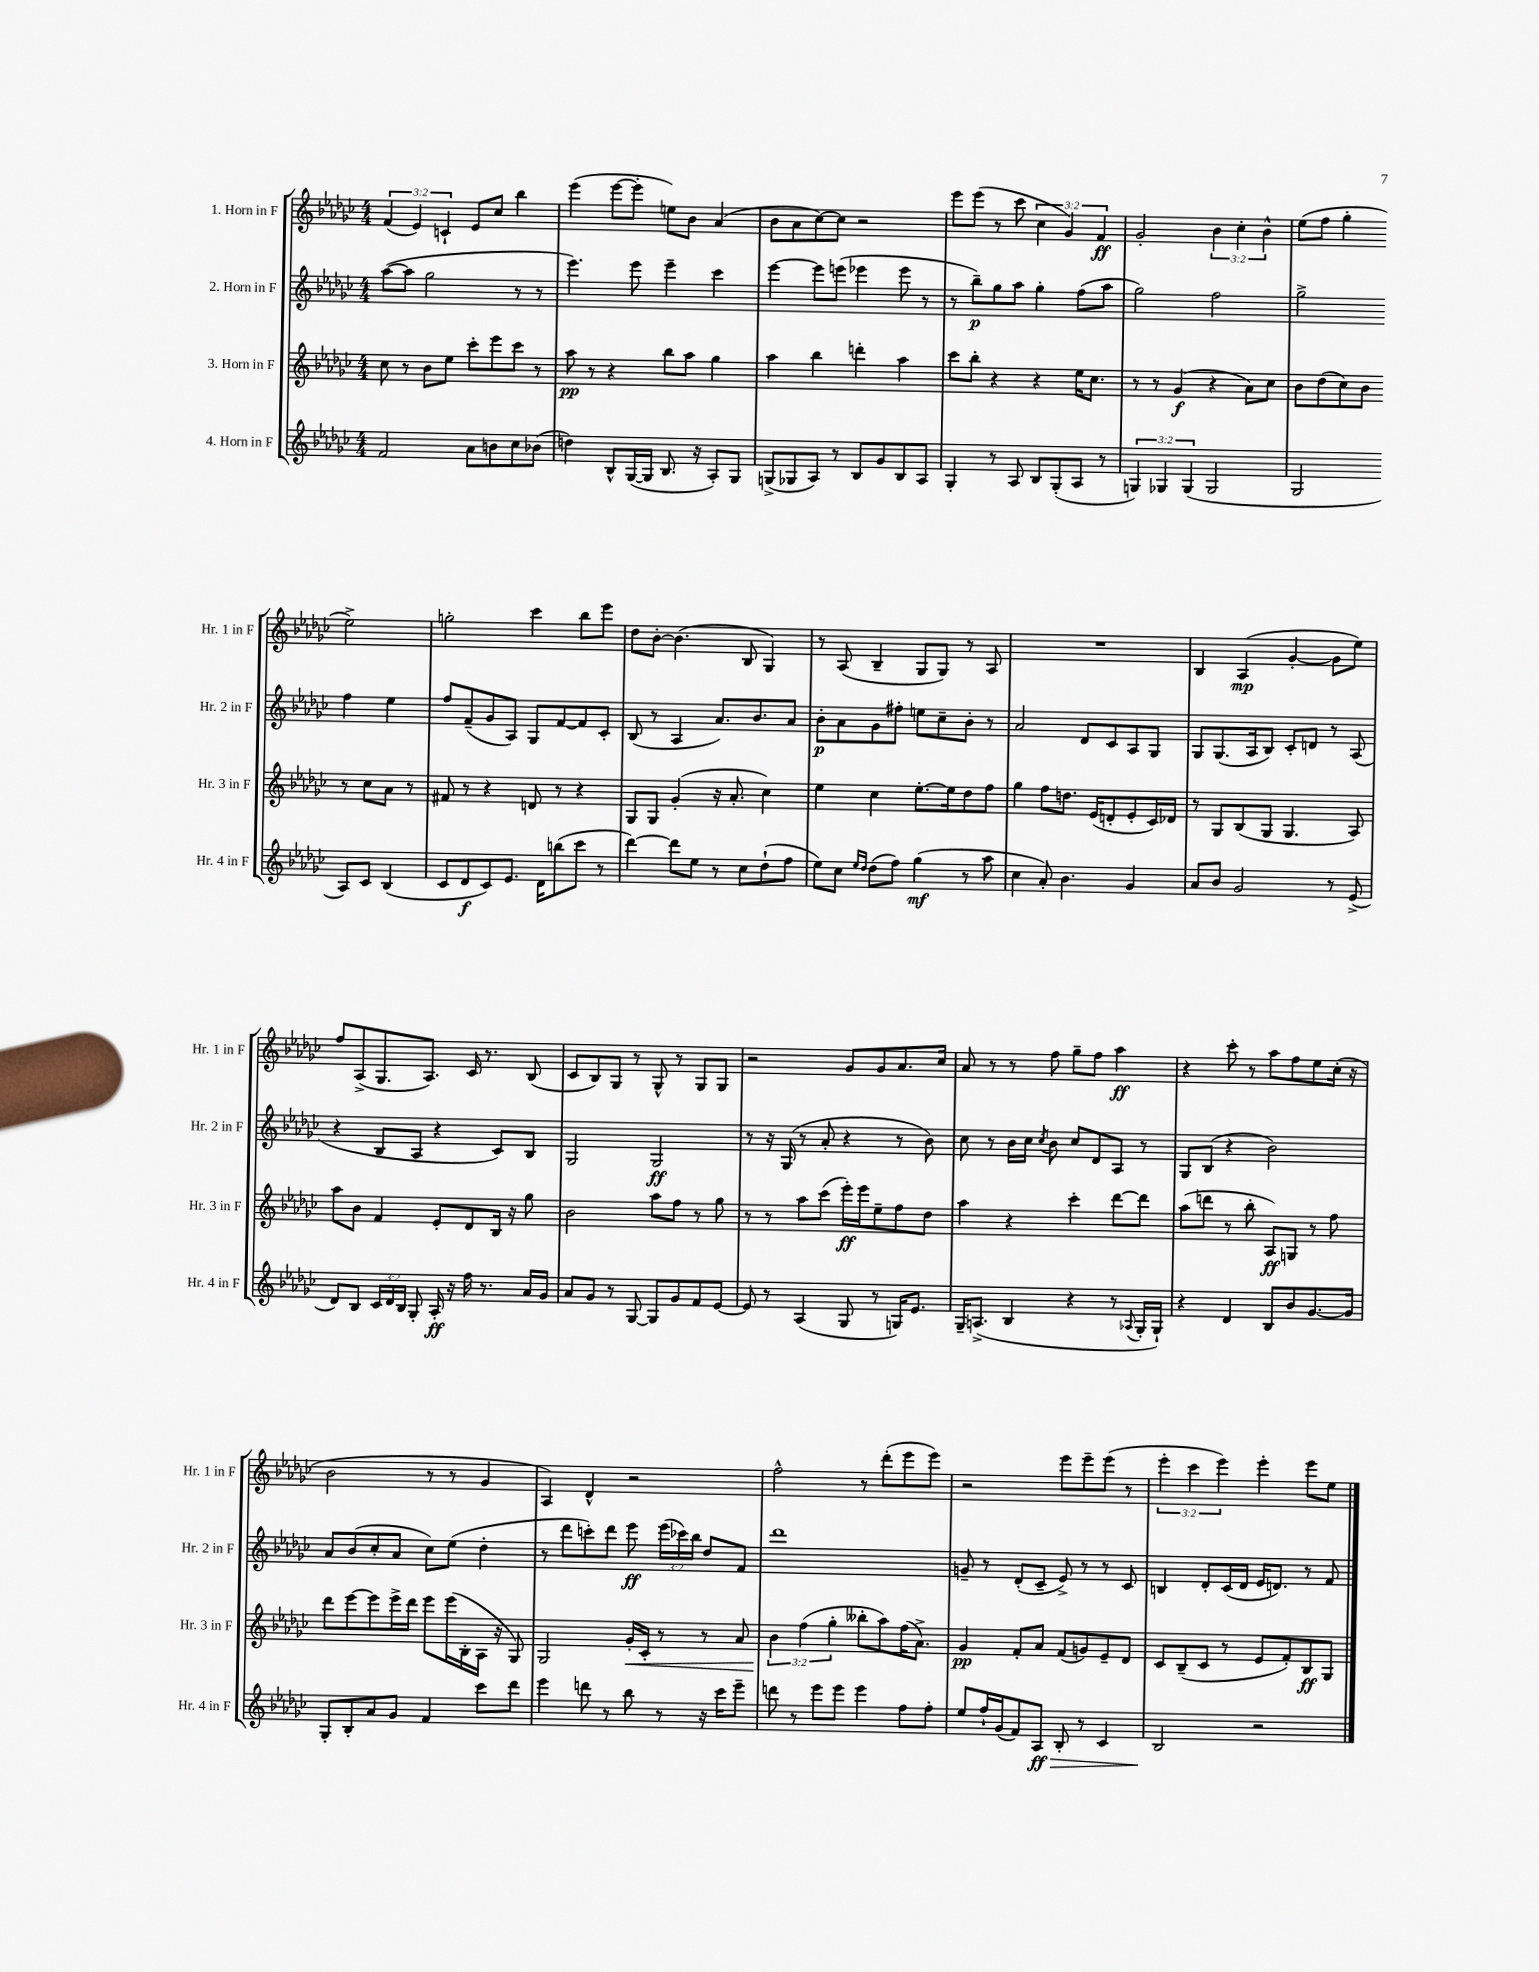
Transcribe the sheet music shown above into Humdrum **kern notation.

**kern	**kern	**kern	**kern
*staff4	*staff3	*staff2	*staff1
*clefG2	*clefG2	*clefG2	*clefG2
*k[b-e-a-d-g-c-]	*k[b-e-a-d-g-c-]	*k[b-e-a-d-g-c-]	*k[b-e-a-d-g-c-]
*M4/4	*M4/4	*M4/4	*M4/4
2f/	8cc-\	([8aa-\L	(6f/
.	8r	8aa-\]J	.
.	.	.	6e-/)
.	8b-\L	2gg-\	.
.	.	.	6c`/
.	8ee-\J	.	.
8a-\L	8ccc-'\L	.	8e-/L
8b\	8eee-\	.	8cc-/J
8cc-\	8ccc-\J	8r	4bb-\
(8b-\J	8r	8r	.
=	=	=	=
4dd\)	8aa-\	4.eee-\)	(4eee-\
.	8r	.	.
8B-^^/L	4r	.	[8eee-\L
([16G-/L	.	8eee-\	8eee-'\]J
16G-/]JJ	.	.	.
8.B-/	8bb-\L	4eee-~\	8ee\L)
.	8aa-\J	.	8b-\J
16r	.	.	.
8A-'/L)	4gg-\	4ccc-\	(4a-/
8G-/J	.	.	.
=	=	=	=
(8G^/L	4aa-\	[4eee-\	8b-\L
8G-/	.	.	8a-\
8A-/J)	4bb-\	8eee-\]L	[8cc-\)
8r	.	(8eee\J	8cc-\]J
8B-/L	4ddd'\	4eee-\	2r
8g-/	.	.	.
8B-/	4aa-\	8eee-\	.
8A-/J	.	8r	.
=	=	=	=
4G-'/	8ccc-\L	8r	8eee-\L
.	8bb-'\J	8bb-~\L)	(8eee-\J
8r	4r	8gg-\	8r
8A-/	.	8aa-\J	8ccc-\
8B-/L	4r	4gg-'\	6cc-\
(8G-'/	.	.	.
.	.	.	6g-/)
8A-/J	16ee-\LK	(8ff\L	.
.	8.cc-\J	.	.
.	.	.	6f/
8r	.	8aa-\J	.
=	=	=	=
6G/)	8r	2gg-\)	2g-'/
.	8r	.	.
6G-/	.	.	.
.	(4g-/	.	.
(6G-/	.	.	.
2G-/	4r	2ff\	6b-\
.	.	.	6cc-'\
.	8a-\L)	.	.
.	.	.	6b-^^\
.	8cc-\J	.	.
=	=	=	=
2G-/	8b-\L	2gg-^\	(8ee-\L
.	(8dd-\	.	8ff\J
.	8cc-\)	.	4gg-'\
.	8b-\J	.	.
8A-/L)	8r	4ff\	2ee-^\)
8c-/J	8cc-\L	.	.
(4B-/	8a-\J	4ee-\	.
.	8r	.	.
=	=	=	=
8c-/L	8f#/	8ff/L	2gg'\
8d-/	8r	(8f~/	.
8c-/)	4r	8g-/	.
8.e-/J	.	8A-/J)	.
.	8d/	8G-/L	4ccc-\
16d-\LK	.	.	.
(8bb\	8r	[8f/	.
8ccc-\J	4r	8f/]	8bb-\L
8r	.	8c-'/J	8eee-\J
=	=	=	=
[4ddd-\)	8G-/L	(8B-/	8dd-\L
.	8G-/J	8r	[8b-'\J
8ddd-\]L	(4g-'/	4A-/	(4.b-\]
8ee-\J	.	.	.
8r	16r	8.a-/L)	.
.	8.a-'/	.	.
8cc-\L	.	.	8B-/
.	.	8.b-/	.
(8dd-`\	4cc-\)	.	4G-/)
8ff\J	.	8a-/J	.
=	=	=	=
8ee-\L)	4ee-\	8b-'\L	8r
8cc-\J	.	8a-\	(8A-/
16qqee-/LL	.	.	.
16qqdd-/JJ	.	.	.
(8dd-\L	4cc-\	8g-\	4B-~/
8ff\J)	.	8ff#'\J	.
(4gg-\	[8.ee-'\L	8ee\L	8G-/L
.	.	8cc-~\	8G-/J)
.	16ee-\]k	.	.
8r	8dd-\	8b-'\J	8r
8aa-\	8ff\J	8r	8A-/
=	=	=	=
4cc-\	4gg-\	2a-/	1r
8a-'/)	8ff\L	.	.
4.b-\	8.dd\J	.	.
.	.	8d-/L	.
.	(16e-/LK	.	.
.	8d'/	8c-/	.
4g-/	8e-'/	8A-/	.
.	16c-/L)	8G-/J	.
.	16d-/JJ	.	.
=	=	=	=
8a-/L	8r	8G-/L	4B-/
8b-/J	8G-/L	(8.G-/	.
2g-/	(8B-/	.	(4A-/
.	.	16A-/k	.
.	8G-/J	8B-/J)	.
.	4.G-/	8c-'/L	[4g-'/
.	.	8d/J	.
8r	.	8r	8g-\]L
(8e-^/	8A-/)	(8A-/	8ee-\J)
=	=	=	=
8d-/L)	8aa-\L	4r	8ff/L
8B-/J	8b-\J	.	(8A-^/
24c-/LL	4f/	8B-/L	8.G-/
24d-/	.	.	.
24B-/JJ	.	.	.
8G-'/	.	8A-/J	.
.	.	.	8.A-/J)
16A-'/	8e-'/L	4r	.
16r	.	.	.
16ff\	8d-/	.	16c-/
8.r	.	.	8.r
.	16B-/Jk	8c-/L)	.
.	16r	.	.
16a-/LL	8gg-\	8B-/J	(8B-/
16g-/JJ	.	.	.
=	=	=	=
8a-/L	2b-\	2G-/	8c-/L
8g-/J	.	.	8B-/)
8r	.	.	8G-/J
[8G-/	.	.	8r
8G-/]L	8aa-\L	2G-/	8G-^^/
8g-/	8ff\J	.	8r
8f/	8r	.	8G-/L
[8e-/J	8gg-\	.	8G-/J
=	=	=	=
8e-/]	8r	8r	2r
8r	8r	16r	.
.	.	(16G-/	.
(4A-/	8aa-\L	8r	.
.	(8ccc-\J	8a-'/	.
8G-/	16eee-'\LL)	4r	8g-/L
.	16eee-\J	.	.
8r	8ee-~\	.	8g-/
16G/LK)	8ff\	8r	8.a-/
8.e-/J	.	.	.
.	8dd-\J	8b-\)	.
.	.	.	16cc-/Jk
=	=	=	=
16G-~/LK	4aa-\	8cc-\	8a-/
(8.A^/J	.	.	.
.	.	8r	8r
4B-/	4r	16b-\LL	8r
.	.	16cc-\JJ	.
.	.	8qcc-/	.
.	.	8b-\	8ff\
4r	4ccc-'\	8cc-/L	8gg-~\L
.	.	8d-/	8ff\J
8r	[8ddd-\L	8A-/J	4aa-\
8qqA-/	.	.	.
16G-'/LL	8ddd-\]J	8r	.
16G-`/JJ)	.	.	.
=	=	=	=
4r	(8aa-\L	8G-/L	4r
.	8ddd\J	(8B-/J	.
4d-/	8r	4r	8ccc-'\
.	8bb-'\	.	8r
8B-/L	8A-/L)	2b-\)	8aa-\L
8b-/	8G/J	.	8ff\
[8.g-/	8r	.	8ee-\
.	8ff\	.	(16cc-'\Jk
16g-/]Jk	.	.	16r
=	=	=	=
8G-'/L	8ddd-\L	8a-/L	2b-\
8B-'/	[8eee-\	(8b-/	.
8a-/	8eee-\]	8cc-'/	.
8g-/J	16eee-^\L	8a-/J	.
.	16ddd-\JJ	.	.
4f/	8eee-\L	8cc-\L)	8r
.	(16eee-\L	(8ee-\J	8r
.	16B-'\	.	.
8ccc-\L	16A-\JJ	4dd-'\	4g-/
.	16r	.	.
8ddd-\J	8G-/)	.	.
=	=	=	=
4eee-\	2G-/	8r	4A-/)
.	.	8ddd-\L	.
8ddd\	.	8ccc'\)	4d-^^/
8r	.	8ddd-\J	.
8bb-\	16g-'/LL	8eee-\	2r
.	16c-'/JJ	.	.
8r	8r	(24eee-\LL	.
.	.	24ccc-\)	.
.	.	24bb-\JJ	.
16r	8r	8dd-/L	.
16ccc-\LK	.	.	.
8eee-~\J	8a-/	8f/J	.
=	=	=	=
8ddd\	6b-\	1ddd-	2ff^^\
8r	.	.	.
.	(6ff\	.	.
8eee-\L	.	.	.
.	6gg-'\	.	.
8eee-\J	.	.	.
4eee-\	8bb--'\L	.	8r
.	8aa-\)	.	(8ddd-'\L
8ff\L	(16ff\K	.	8eee-\
.	8.a-^\J)	.	.
8ff'\J	.	.	8eee-\J)
=	=	=	=
8ee-/L	4g-/	8g~/	2r
16ff`/L	.	8r	.
(16g-/J	.	.	.
8f/)	8f'/L	(8d-'/L	.
8A-/J	8a-/J	8c-~/J	.
8B-'/	(8f/L	8e-^/)	8eee-\L
8r	8g/)	8r	8eee-~\
4c-/	8e-~/	8r	(8eee-\J
.	8d-/J	8c-/	8r
=	=	=	=
2B-/	8c-/L	4B/	6eee-'\
.	(8B-~/	.	.
.	.	.	6ccc-\
.	8c-/J	8d-'/L	.
.	.	.	6eee-\)
.	8r	(16c-/L	.
.	.	16d-/JJ	.
2r	8e-/L	16e-/LK	4eee-'\
.	.	8.d/J)	.
.	8f'/)	.	.
.	8B-/	8r	8eee-\L
.	8G-/J	8f/	8ee-\J
==	==	==	==
*-	*-	*-	*-
